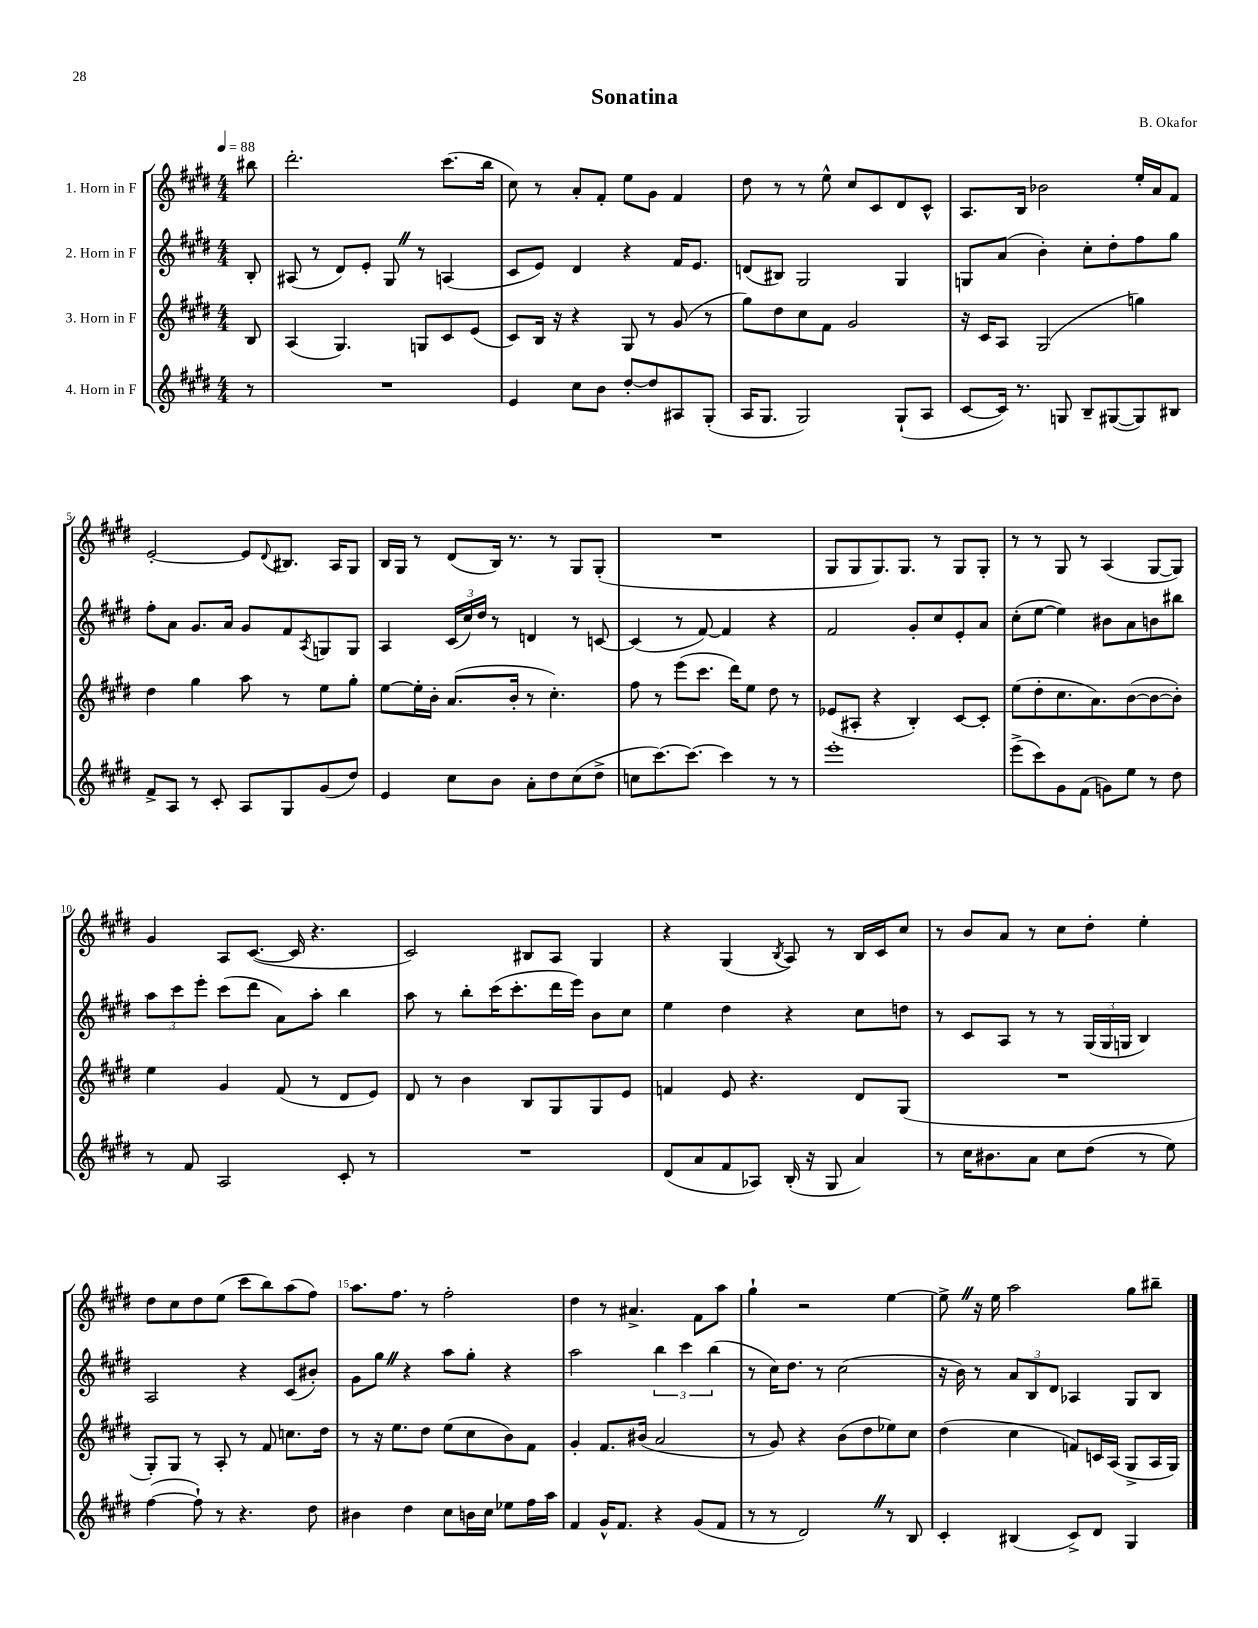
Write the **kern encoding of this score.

**kern	**kern	**kern	**kern
*staff4	*staff3	*staff2	*staff1
*clefG2	*clefG2	*clefG2	*clefG2
*k[f#c#g#d#]	*k[f#c#g#d#]	*k[f#c#g#d#]	*k[f#c#g#d#]
*M4/4	*M4/4	*M4/4	*M4/4
*MM88	*MM88	*MM88	*MM88
8r	8B	8B'	8bb#
=	=	=	=
1r	(4A	(8A#	2.ddd#'
.	.	8r	.
.	4.G#)	8d#)	.
.	.	8e'	.
.	.	8G#	.
.	8G	8r	.
.	8c#	(4A	(8.ccc#
.	(8e	.	.
.	.	.	16bb
=	=	=	=
4e	8c#)	8c#	8cc#)
.	16B	8e)	8r
.	16r	.	.
8cc#	4r	4d#	8a'
8b	.	.	8f#'
[8dd#'	8G#	4r	8ee
8dd#]	8r	.	8g#
8A#	(8g#	16f#	4f#
.	.	8.e	.
(8G#'	8r	.	.
=	=	=	=
16A	8gg#)	(8d	8dd#
8.G#	.	.	.
.	8dd#	8B#)	8r
2G#)	8cc#	2G#	8r
.	8f#	.	8ee^^
.	2g#	.	8cc#
.	.	.	8c#
(8G#`	.	4G#	8d#
8A	.	.	8c#^^
=	=	=	=
[8c#	16r	8G	8.A
.	16c#	.	.
16c#])	8A	(8a	.
8.r	.	.	16B
.	(2G#	4b')	2b-
8G	.	.	.
8B~	.	8cc#'	.
([8G#	.	8dd#'	.
8G#])	4gg)	8ff#	16ee'
.	.	.	16a
8B#	.	8gg#	8f#
=	=	=	=
8f#^	4dd#	8ff#'	[2e'
8A	.	8a	.
8r	4gg#	8.g#	.
8c#'	.	.	.
.	.	16a	.
8A	8aa	8g#	8e]
.	.	.	8qqd#
8G#	8r	8f#	8.B#
.	.	8qA	.
(8g#	8ee	8G	.
.	.	.	16A
8dd#)	8gg#'	8G	8G#
=	=	=	=
4e	[8ee	4A	16B
.	.	.	16G#
.	16ee']	.	8r
.	16b'	.	.
8cc#	(8.a	(24c#	(8d#
.	.	24cc#)	.
.	.	24dd#	.
8b	.	8r	16B)
.	16b'	.	8.r
8a'	8r	4d	.
8dd#	4.cc#')	.	8r
(8cc#	.	8r	8G#
8dd#^	.	[8c	(8G#'
=	=	=	=
8cc	8ff#	(4c]	1r
[8.ccc#)	8r	.	.
.	(8eee	8r	.
8.ccc#_	.	.	.
.	8.ccc#	[8f#)	.
4ccc#]	.	4f#]	.
.	16ddd#)	.	.
.	8ee	.	.
8r	8dd#	4r	.
8r	8r	.	.
=	=	=	=
1eee'	(8e-	2f#	8G#
.	8A#'	.	8G#
.	4r	.	8.G#)
.	.	.	8.G#
.	4B')	8g#'	.
.	.	8cc#	8r
.	[8c#	8e'	8G#
.	8c#']	8a	8G#'
=	=	=	=
(8eee^	(8ee	(8cc#'	8r
8ccc#)	8dd#'	[8ee	8r
8g#	8.cc#	4ee])	8G#
(8f#	.	.	8r
.	8.a)	.	.
8g)	.	8b#	(4A
8ee	([8b	8a	.
8r	8b_	8b	[8G#
8dd#	8b'])	8bb#	8G#])
=	=	=	=
8r	4ee	12aa	4g#
.	.	12ccc#	.
8f#	.	.	.
.	.	12eee'	.
2A	4g#	(8ccc#	8A
.	.	8ddd#	([8.c#
.	(8f#	8a)	.
.	.	.	16c#]
.	8r	8aa'	4.r
8c#'	8d#	4bb	.
8r	8e)	.	.
=	=	=	=
1r	8d#	8aa	2c#)
.	8r	8r	.
.	4b	8bb'	.
.	.	(16ccc#	.
.	.	8.ccc#'	.
.	8B	.	8B#
.	8G#	16ddd#	8A
.	.	16eee)	.
.	8G#	8b	4G#
.	8e	8cc#	.
=	=	=	=
(8d#	4f	4ee	4r
8a	.	.	.
8f#	8e	4dd#	(4G#
8A-)	4.r	.	.
.	.	.	8qB
(16B'	.	4r	8A)
16r	.	.	.
8G#	.	.	8r
4a)	8d#	8cc#	16B
.	.	.	16c#
.	(8G#	8dd	8cc#
=	=	=	=
8r	1r	8r	8r
16cc#	.	8c#	8b
8.b#	.	.	.
.	.	8A	8a
8a	.	8r	8r
8cc#	.	8r	8cc#
(8dd#	.	(24G#	8dd#'
.	.	24G#	.
.	.	24G	.
8r	.	4B)	4ee'
8ee)	.	.	.
=	=	=	=
([4ff#	8G#')	2A	8dd#
.	8G#	.	8cc#
8ff#`])	8r	.	8dd#
8r	8A'	.	(8ee
4.r	8r	4r	8ccc#
.	8f#	.	8bb)
.	8.cc	(8c#	(8aa
8dd#	.	8b#')	8ff#)
.	16dd#	.	.
=	=	=	=
4b#	8r	8g#	8.aa
.	16r	8gg#	.
.	8.ee	.	8.ff#
4dd#	.	4r	.
.	8dd#	.	8r
8cc#	(8ee	8aa	2ff#'
16b	8cc#	8gg#'	.
16cc#	.	.	.
8ee-	8b)	4r	.
16ff#	8f#	.	.
16aa	.	.	.
=	=	=	=
4f#	4g#'	2aa	4dd#
16g#^^	8.f#	.	8r
8.f#	.	.	.
.	.	.	4.a#^
.	(16b#	.	.
4r	2a	6bb	.
.	.	6ccc#	.
(8g#	.	.	8f#
.	.	(6bb	.
8f#	.	.	8aa
=	=	=	=
8r	8r	8r	4gg#`
8r	8g#)	16cc#)	.
.	.	8.dd#	.
2d#)	4r	.	2r
.	.	8r	.
.	(8b	(2cc#	.
.	8dd#	.	.
8r	8ee-)	.	[4ee
8B	8cc#	.	.
=	=	=	=
4c#'	(4dd#	16r	8ee^]
.	.	16b)	.
.	.	8r	16r
.	.	.	16ee
(4B#	4cc#	12a	2aa
.	.	12B	.
.	.	12d#	.
8c#^)	8f)	4A-	.
8d#	16c	.	.
.	(16A	.	.
4G#	8G#^	8G#	8gg#
.	16A	8B	8bb#~
.	16G#)	.	.
==	==	==	==
*-	*-	*-	*-
